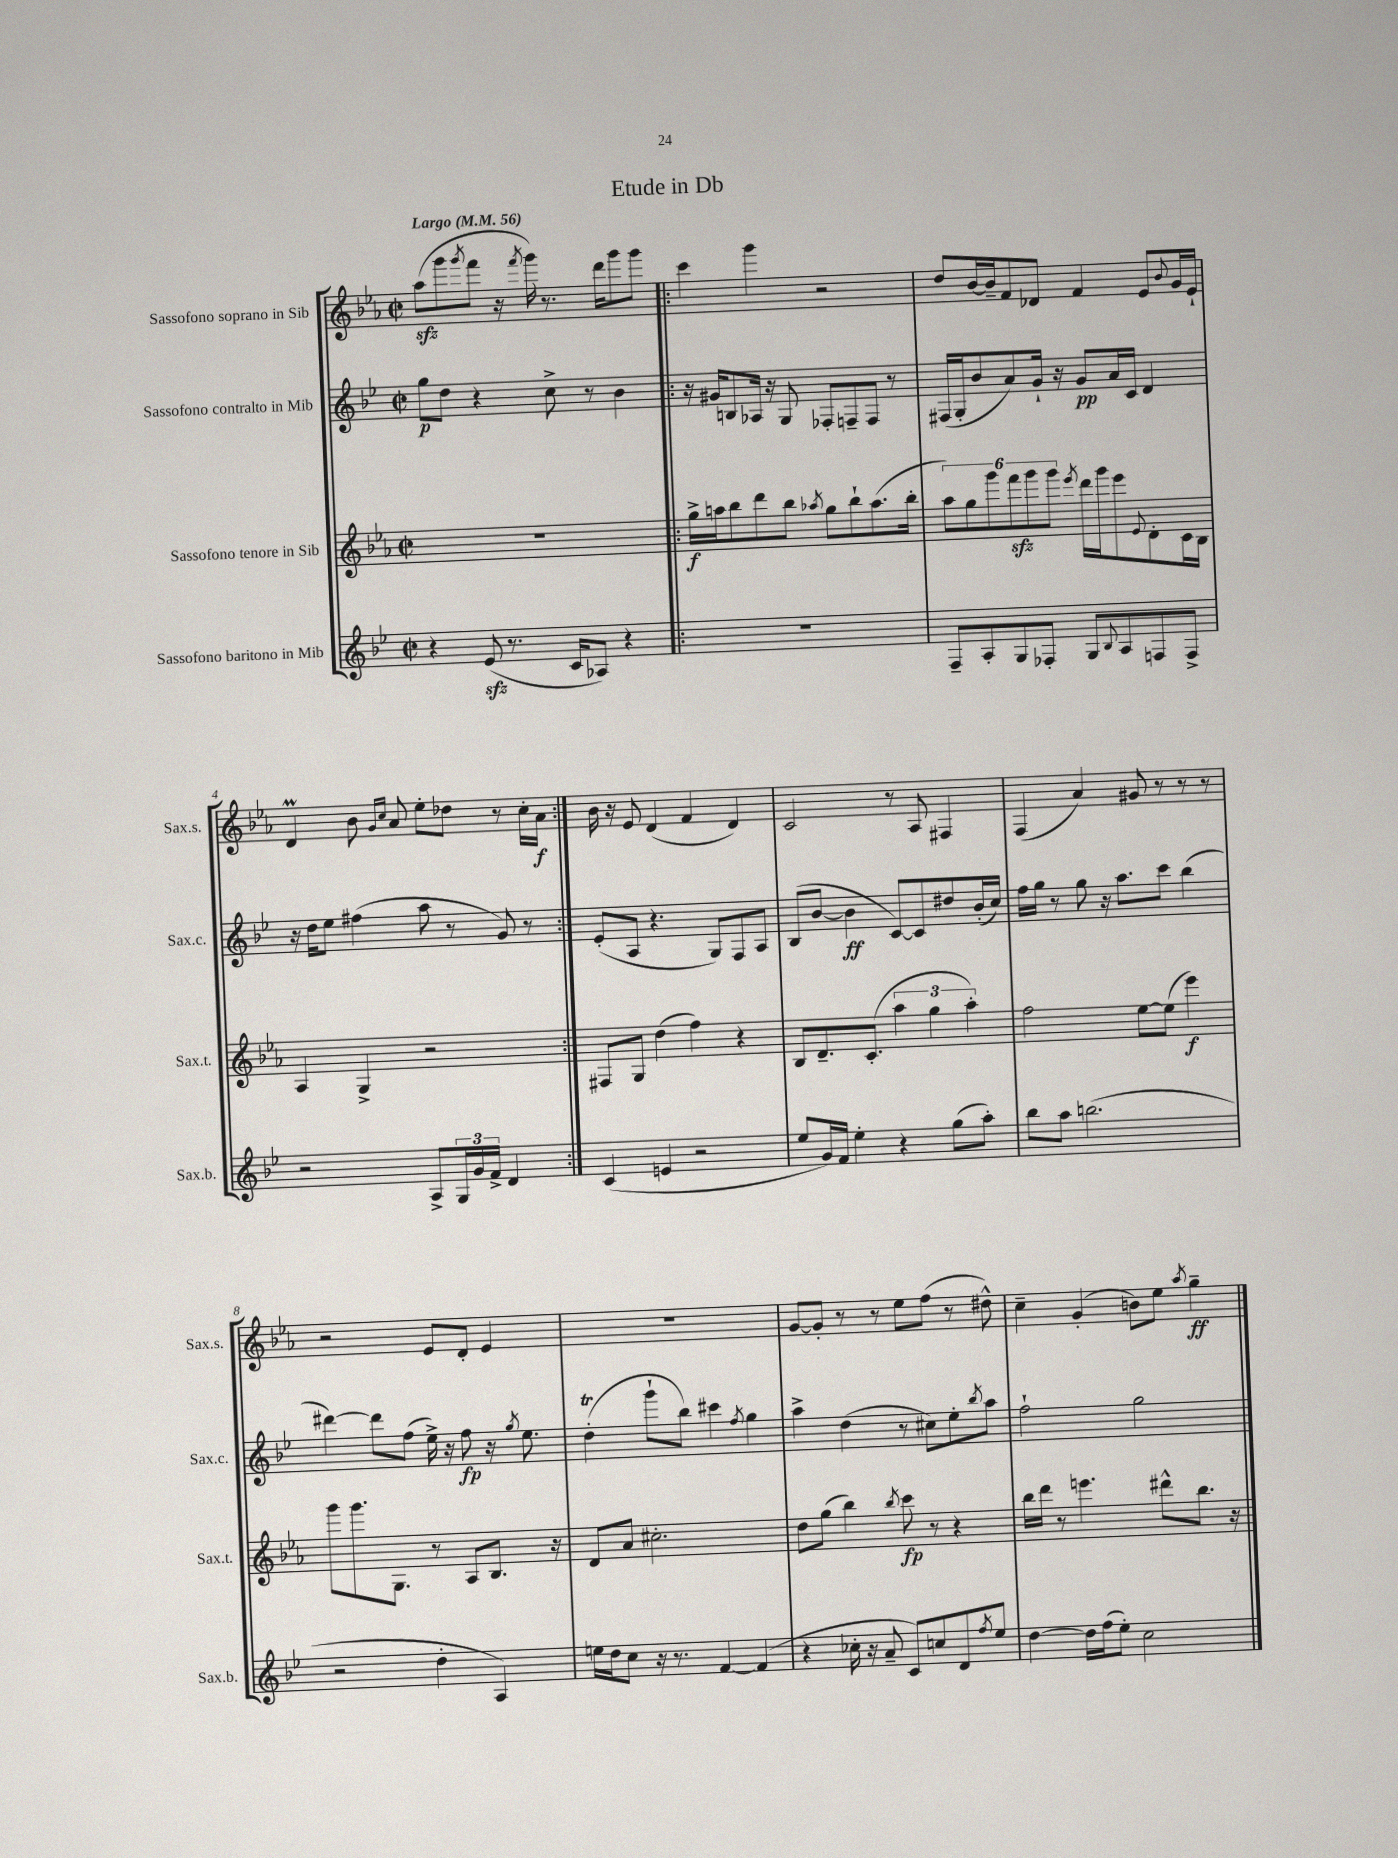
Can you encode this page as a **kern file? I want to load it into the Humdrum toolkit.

**kern	**kern	**kern	**kern
*staff4	*staff3	*staff2	*staff1
*clefG2	*clefG2	*clefG2	*clefG2
*k[b-e-]	*k[b-e-a-]	*k[b-e-]	*k[b-e-a-]
*M2/2	*M2/2	*M2/2	*M2/2
*met(c|)	*met(c|)	*met(c|)	*met(c|)
*MM56	*MM56	*MM56	*MM56
4r	1r	8gg\L	(8aa-\L
.	.	8dd\J	8ggg\
.	.	.	8qggg/
(8e-/	.	4r	8fff\J
8.r	.	.	16r
.	.	.	8qfff/
.	.	.	16ggg\)
.	.	8cc^\	8.r
16c/LK	.	.	.
8A-/J)	.	8r	.
.	.	.	16ddd\LK
4r	.	4b-\	8ggg\
.	.	.	8ggg\J
=!|:	=!|:	=!|:	=!|:
1r	16gg^\LL	16r	4ccc\
.	16aa\J	16g#/LK	.
.	8bb-\	8B/	.
.	8ddd\	16A-/Jk	4ggg\
.	.	16r	.
.	8bb-\J	8G/	.
.	8qaa-/	.	.
.	8gg\L	8F-'/L	2r
.	8bb-`\	8F~/	.
.	(8.aa-\	8F/J	.
.	.	8r	.
.	16bb-'\Jk	.	.
=	=	=	=
8F~/L	12aa-\L)	(16F#/LL	8dd/L
.	.	16G'/J	.
.	12gg\	.	.
8A'/	.	8b-/	[16b-/L
.	12ggg\	.	.
.	.	.	16b-~/]J
8G/	12fff\	8a/)	8f/
.	12ggg\	.	.
8F-'/J	.	16g`/Jk	8d-/J
.	12ggg\J	.	.
.	.	16r	.
.	8qeee-/	.	.
8G/L	16ddd\LL	8g/L	4f/
.	16ggg\J	.	.
8qqB-/	.	.	.
8A/	8eee-\	16a/L	.
.	.	16c/JJ	.
.	8qqe-/	.	.
8F/	8d'\	4d/	8e-/L
.	.	.	8qqb-/
8F^/J	16c\L	.	16g/L
.	16B-\JJ	.	16e-`/JJ
=	=	=	=
2r	4A-/	16r	4d/
.	.	16dd\LK	.
.	.	8ee-\J	.
.	4G^/	(4ff#\	8b-\
.	.	.	16qqg/LL
.	.	.	16qqcc/JJ
.	.	.	8a-/
8A^/L	2r	8aa\	8ee-'\L
24G/L	.	8r	8dd-\J
24g/	.	.	.
24f^/JJ	.	.	.
4d/	.	8g/)	8r
.	.	8r	16cc'\LL
.	.	.	16a-\JJ
=:|!	=:|!	=:|!	=:|!
(4c/	8F#/L	(8e-'/L	16b-\
.	.	.	16r
.	8G/J	8A/J	8e-/
4e/	(4dd\	4.r	(4d/
2r	4ff\)	.	4f/
.	.	8G/L)	.
.	4r	8F/	4d/)
.	.	8A/J	.
=	=	=	=
8ee-/L	8B-/L	(8B-/L	2c/
16g/L)	8.d~/	[8b-/J	.
16f/JJ	.	.	.
4ee-'\	.	4b-\]	.
.	(8.c'/J	.	.
4r	6aa-\	[8c/L)	8r
.	.	8c/]	8A-/
.	6gg\	.	.
(8gg\L	.	8dd#/	4F#/
.	6aa-'\)	.	.
8aa'\J)	.	(16b-'/L	.
.	.	16cc/JJ)	.
=	=	=	=
8bb-\L	2ff\	16ff\LL	(4F/
.	.	16gg\JJ	.
8aa\J	.	8r	.
(2.bb\	.	8gg\	4a-/)
.	.	16r	.
.	.	8.aa\L	.
.	[8ee-\L	.	8g#/
.	(8ee-\]J	8ccc\J	8r
.	4eee-\)	(4bb-\	8r
.	.	.	8r
=	=	=	=
2r	8ggg\L	[4ddd#\)	2r
.	8.ggg\	.	.
.	.	8ddd#\]L	.
.	8.G\J	.	.
.	.	(8ff\J	.
4dd'\	8r	16ee-^\)	8e-/L
.	.	16r	.
.	8A-/L	8ff\	8d'/J
4A/)	8.B-/J	16r	4e-/
.	.	8qgg/	.
.	.	8.ee-\	.
.	16r	.	.
=	=	=	=
16ee\LL	8d/L	(4dd'\	1r
16dd\J	.	.	.
8cc\J	8a-/J	.	.
16r	2.cc#'\	8ggg`\L	.
8.r	.	.	.
.	.	8bb-\J)	.
[4f/	.	4ccc#\	.
.	.	8qff/	.
(4f/]	.	4gg\	.
=	=	=	=
4r	8dd\L	4aa^\	[8g/L
.	(8gg\J	.	8g'/]J
16cc-'\	4bb-\)	(4dd\	8r
16r	.	.	.
8a~/	.	.	8r
.	8qbb-/	.	.
8c/L)	8ccc\	8r	8ee-\L
8cc/	8r	8cc#\L)	(8ff\J
8d/	4r	8ee-'\	8r
8qff/	.	8qbb-/	.
8ee-/J	.	8aa\J	8dd#^^\)
=	=	=	=
[4dd\	16bb-\LL	2ff`\	4cc~\
.	16ddd\JJ	.	.
.	8r	.	.
16dd\]LL	4.eee\	.	(4g'/
(16ff\J	.	.	.
8ee-'\J)	.	.	.
2cc\	.	2gg\	8b\L)
.	8ddd#^^\L	.	8ee-\J
.	.	.	8qaa-/
.	8.bb-\J	.	4gg~\
.	16r	.	.
==	==	==	==
*-	*-	*-	*-
